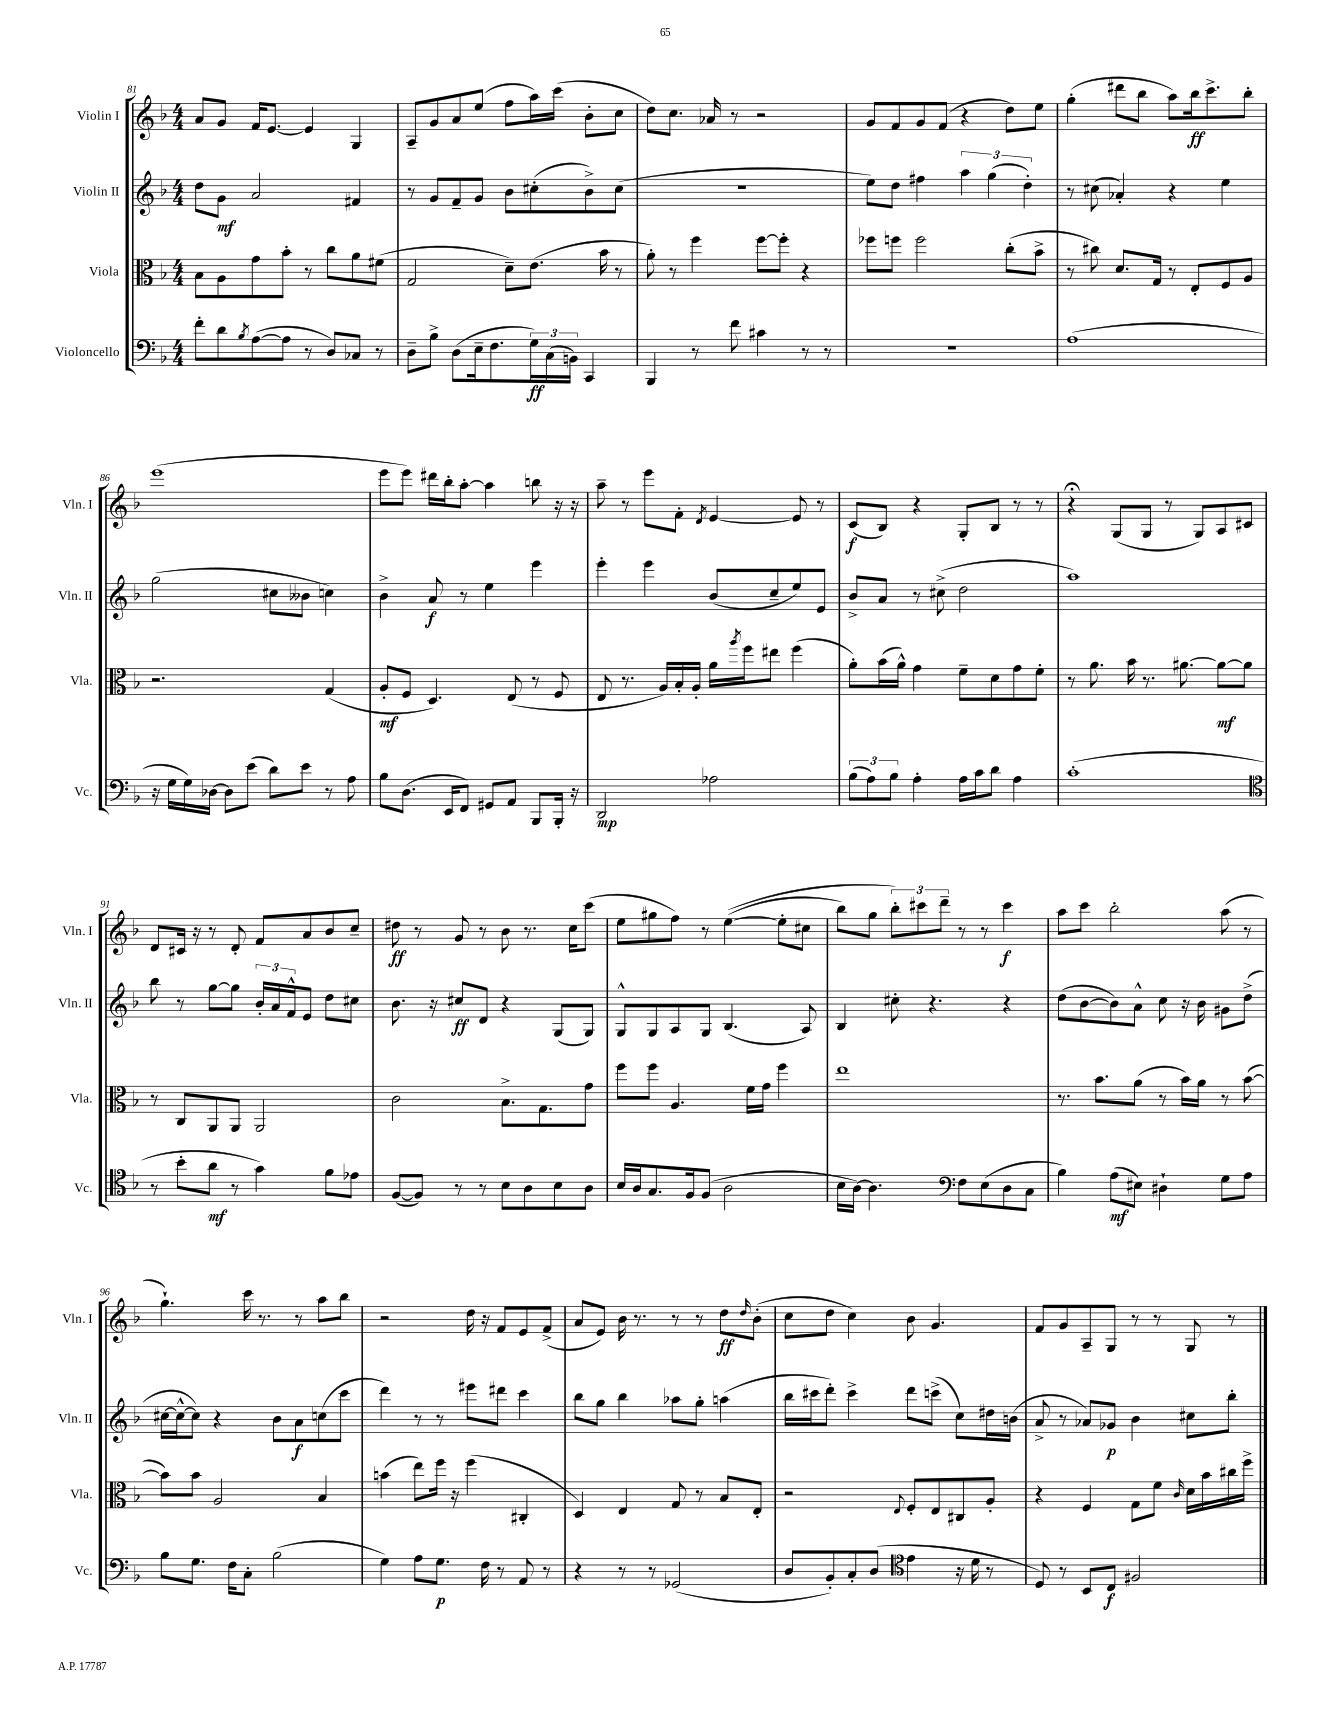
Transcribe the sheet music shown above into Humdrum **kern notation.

**kern	**dynam	**kern	**dynam	**kern	**dynam	**kern	**dynam
*part4	*part4	*part3	*part3	*part2	*part2	*part1	*part1
*staff4	*staff4	*staff3	*staff3	*staff2	*staff2	*staff1	*staff1
*I"Violoncello	*	*I"Viola	*	*I"Violin II	*	*I"Violin I	*
*I'Vc.	*	*I'Vla.	*	*I'Vln. II	*	*I'Vln. I	*
*clefF4	*	*clefC3	*	*clefG2	*	*clefG2	*
*k[b-]	*	*k[b-]	*	*k[b-]	*	*k[b-]	*
*M4/4	*	*M4/4	*	*M4/4	*	*M4/4	*
=81	=81	=81	=81	=81	=81	=81	=81
8f'\L	.	8B-\L	.	8dd\L	.	8a/L	.
8d\	.	8A\	.	8g\J	mf	8g/J	.
8qB-/	.	.	.	.	.	.	.
([8A\	.	8g\	.	2a/	.	16f/KL	.
.	.	.	.	.	.	[8.e/J	.
8A\J]	.	8b-'\J	.	.	.	.	.
8r	.	8r	.	.	.	4e/]	.
8D/L)	.	8cc\L	.	.	.	.	.
8C-X/J	.	8a\	.	4f#X/	.	4G/	.
8r	.	(8f#X\J	.	.	.	.	.
=82	=82	=82	=82	=82	=82	=82	=82
8D~\L	.	2G/	.	8r	.	8A~/L	.
8B-^\J	.	.	.	8g/L	.	8g/	.
(8D\L	.	.	.	8f~/	.	8a/	.
16E~\k	.	.	.	8g/J	.	(8ee/J	.
8.F\	.	.	.	.	.	.	.
.	.	8d~\L)	.	8b-\L	.	8ff\L	.
24G\L)	ff	(8.e\J	.	(8cc#X'\	.	16aa\L)	.
(24C\	.	.	.	.	.	.	.
.	.	.	.	.	.	(16ccc\JJ	.
24BBn\JJ)	.	.	.	.	.	.	.
4CC/	.	.	.	8b-^\)	.	8b-'\L	.
.	.	16b-\	.	.	.	.	.
.	.	8r	.	(8cc#\J	.	8cc\J	.
=83	=83	=83	=83	=83	=83	=83	=83
4BBB-/	.	8a'\)	.	1r	.	8dd\L)	.
.	.	8r	.	.	.	8.cc\J	.
8r	.	4ff\	.	.	.	.	.
.	.	.	.	.	.	16a-X/	.
8f\	.	.	.	.	.	8r	.
4c#X\	.	[8ff\L	.	.	.	2r	.
.	.	8ff'\J]	.	.	.	.	.
8r	.	4r	.	.	.	.	.
8r	.	.	.	.	.	.	.
=84	=84	=84	=84	=84	=84	=84	=84
1r	.	8ff-X\L	.	8ee\L)	.	8g/L	.
.	.	8ffn\J	.	8dd\J	.	8f/	.
.	.	2ff\	.	4ff#X\	.	8g/	.
.	.	.	.	.	.	(8f/J	.
.	.	.	.	6aa\	.	4r	.
.	.	.	.	(6gg\	.	.	.
.	.	(8cc'\L	.	.	.	8dd\L)	.
.	.	.	.	6dd'\)	.	.	.
.	.	8b-^\J	.	.	.	8ee\J	.
=85	=85	=85	=85	=85	=85	=85	=85
(1A	.	8r	.	8r	.	(4gg'\	.
.	.	8cc#X\)	.	(8cc#X\	.	.	.
.	.	8.d/L	.	4a-X'/)	.	8ddd#X\L	.
.	.	.	.	.	.	8bb-\J	.
.	.	16G/Jk	.	.	.	.	.
.	.	8r	.	4r	.	8aa\L)	.
.	.	8E'/L	.	.	.	16bb-\k	ff
.	.	.	.	.	.	8.ccc^\	.
.	.	8F/	.	4ee\	.	.	.
.	.	8A/J	.	.	.	8bb-'\J	.
!!LO:LB:g=z
=86	=86	=86	=86	=86	=86	=86	=86
16r	.	2.r	.	(2gg\	.	(1eee	.
16G\LL	.	.	.	.	.	.	.
16G\)	.	.	.	.	.	.	.
[16D-X\JJ	.	.	.	.	.	.	.
8D-\L]	.	.	.	.	.	.	.
(8e\J	.	.	.	.	.	.	.
8d\L)	.	.	.	8cc#X\L	.	.	.
8e\J	.	.	.	8b--X\J	.	.	.
8r	.	(4G/	.	4ccn\)	.	.	.
8A\	.	.	.	.	.	.	.
=87	=87	=87	=87	=87	=87	=87	=87
8B-\L	.	8A'/L	mf	4b-^\	.	8eee\L	.
(8.D\J	.	8F/J	.	.	.	8eee\J)	.
.	.	4.D/)	.	8a/	f	16ddd#X\LL	.
16EE/KL	.	.	.	.	.	16bb-'\J	.
8FF/J)	.	.	.	8r	.	[8aa'\J	.
8GG#X/L	.	.	.	4ee\	.	4aa\]	.
8AA/J	.	(8E/	.	.	.	.	.
8BBB-/L	.	8r	.	4eee\	.	8bbn\	.
16BBB-'/Jk	.	8F/	.	.	.	16r	.
16r	.	.	.	.	.	16r	.
=88	=88	=88	=88	=88	=88	=88	=88
2DD/	mp	8E/	.	4eee'\	.	8aa~\	.
.	.	8.r	.	.	.	8r	.
.	.	.	.	4eee\	.	8eee\L	.
.	.	16A/LL)	.	.	.	.	.
.	.	16B-'/	.	.	.	8f'\J	.
.	.	16A'/JJ	.	.	.	.	.
.	.	.	.	.	.	8qd/	.
2A-X\	.	16a\LL	.	(8b-/L	.	[4e/	.
.	.	8qaa/	.	.	.	.	.
.	.	16ff\J	.	.	.	.	.
.	.	8ee#X\J	.	8cc~/	.	.	.
.	.	(4ff\	.	8ee/)	.	8e/]	.
.	.	.	.	8e/J	.	8r	.
=89	=89	=89	=89	=89	=89	=89	=89
(12B-\L	.	8a'\L)	.	8b-^/L	.	(8c/L	f
12A\)	.	.	.	.	.	.	.
.	.	(16b-\L	.	8a/J	.	8B-/J)	.
12B-\J	.	.	.	.	.	.	.
.	.	16a^^\JJ)	.	.	.	.	.
4A'\	.	4g\	.	8r	.	4r	.
.	.	.	.	(8cc#X^\	.	.	.
16A\LL	.	8f~\L	.	2dd\	.	8G'/L	.
16c\J	.	.	.	.	.	.	.
8d\J	.	8d\	.	.	.	8B-/J	.
4A\	.	8g\	.	.	.	8r	.
.	.	8f'\J	.	.	.	8r	.
=90	=90	=90	=90	=90	=90	=90	=90
(1c'	.	8r	.	1aa)	.	4r;<	.
.	.	8.a\	.	.	.	.	.
.	.	.	.	.	.	(8G/L	.
.	.	16b-\	.	.	.	.	.
.	.	8.r	.	.	.	8G/J	.
.	.	.	.	.	.	8r	.
.	.	[8.a#X\	.	.	.	.	.
.	.	.	.	.	.	8G/L)	.
.	.	8a#\L_	mf	.	.	8A/	.
.	.	8a#\J]	.	.	.	8c#X/J	.
!!LO:LB:g=z
=91	=91	=91	=91	=91	=91	=91	=91
*clefC4	*	*	*	*	*	*	*
8r	.	8r	.	8bb-\	.	8d/L	.
8b-'\L	.	8C/L	.	8r	.	16c#X/Jk	.
.	.	.	.	.	.	16r	.
8a\J	mf	8AA/	.	[8gg\L	.	8r	.
8r	.	8AA/J	.	8gg\J]	.	8d'/	.
4g\)	.	2AA/	.	24b-'/LL	.	8f/L	.
.	.	.	.	24a/	.	.	.
.	.	.	.	24f^^/J	.	.	.
.	.	.	.	8e/J	.	8a/	.
8f\L	.	.	.	8dd\L	.	8b-/	.
8e-X\J	.	.	.	8cc#X\J	.	8cc~/J	.
=92	=92	=92	=92	=92	=92	=92	=92
([8F/L	.	2c\	.	8.b-\	.	8dd#X\	ff
8F/J])	.	.	.	.	.	8r	.
.	.	.	.	16r	.	.	.
8r	.	.	.	8cc#X/L	ff	8g/	.
8r	.	.	.	8d/J	.	8r	.
8B-\L	.	8.B-^\L	.	4r	.	8b-\	.
8A\	.	.	.	.	.	8.r	.
.	.	8.G\	.	.	.	.	.
8B-\	.	.	.	(8G/L	.	.	.
.	.	.	.	.	.	16cc\KL	.
8A\J	.	8g\J	.	8G/J)	.	(8ccc\J	.
=93	=93	=93	=93	=93	=93	=93	=93
16B-/LL	.	8ff\L	.	8G^^/L	.	8ee\L	.
16A/J	.	.	.	.	.	.	.
8.G/	.	8ff\J	.	8G/	.	8gg#X\	.
.	.	4.A/	.	8A/	.	8ff\J)	.
16F/k	.	.	.	.	.	.	.
(8F/J	.	.	.	8G/J	.	8r	.
2A\	.	.	.	(4.B-/	.	(([4ee\	.
.	.	16f\LL	.	.	.	.	.
.	.	16g\JJ	.	.	.	.	.
.	.	4ff\	.	.	.	8ee'\L]	.
.	.	.	.	8A/)	.	8cc#X\J	.
=94	=94	=94	=94	=94	=94	=94	=94
16B-\LL	.	1ee	.	4B-/	.	8bb-\L)	.
[16A\JJ)	.	.	.	.	.	.	.
4.A\]	.	.	.	.	.	8gg\J	.
.	.	.	.	8cc#X'\	.	12bb-'\L)	.
.	.	.	.	.	.	12ccc#X\	.
.	.	.	.	4.r	.	.	.
.	.	.	.	.	.	12ddd~\J	.
*clefF4	*	*	*	*	*	*	*
8F\L	.	.	.	.	.	8r	.
(8E\	.	.	.	.	.	8r	.
8D\	.	.	.	4r	.	4ccc#\	f
8C\J	.	.	.	.	.	.	.
=95	=95	=95	=95	=95	=95	=95	=95
4B-\)	.	8.r	.	(8dd\L	.	8aa\L	.
.	.	.	.	[8b-\	.	8ccc\J	.
.	.	8.b-\L	.	.	.	.	.
(8A\L	mf	.	.	8b-\])	.	2bb-'\	.
8E#X\J)	.	(8a\J	.	8a^^\J	.	.	.
4D#X`\	.	8r	.	8cc\	.	.	.
.	.	16b-\LL)	.	16r	.	.	.
.	.	16a\JJ	.	16b-\	.	.	.
8G\L	.	8r	.	8g#X\L	.	(8aa\	.
8A\J	.	([8b-\	.	(8dd^\J	.	8r	.
!!LO:LB:g=z
=96	=96	=96	=96	=96	=96	=96	=96
8B-\L	.	8b-\L])	.	[16cc#X\LL	.	4.gg`\)	.
.	.	.	.	16cc#^^\J_	.	.	.
8.G\J	.	8b-\J	.	8cc#\J])	.	.	.
.	.	2A/	.	4r	.	.	.
16F\KL	.	.	.	.	.	.	.
8C'\J	.	.	.	.	.	16ccc\	.
.	.	.	.	.	.	8.r	.
(2B-\	.	.	.	8b-\L	.	.	.
.	.	.	.	8a\	f	8r	.
.	.	4B-/	.	(8ccn\	.	8aa\L	.
.	.	.	.	8ccc\J	.	8bb-\J	.
=97	=97	=97	=97	=97	=97	=97	=97
4G\)	.	(4bn\	.	4ddd\)	.	2r	.
8A\L	.	8ee\L)	.	8r	.	.	.
8.G\J	p	16ff\Jk	.	8r	.	.	.
.	.	16r	.	.	.	.	.
.	.	(4ff\	.	8eee#X\L	.	16dd\	.
16F\	.	.	.	.	.	16r	.
8r	.	.	.	8ddd#X\J	.	8f/L	.
8AA/	.	4C#X'/	.	4ccc\	.	8e/	.
8r	.	.	.	.	.	(8f^/J	.
=98	=98	=98	=98	=98	=98	=98	=98
4r	.	4D/)	.	8bb-\L	.	8a/L	.
.	.	.	.	8gg\J	.	8e/J)	.
8r	.	4E/	.	4bb-\	.	16b-\	.
.	.	.	.	.	.	8.r	.
8r	.	.	.	.	.	.	.
(2GG-X/	.	8G/	.	8aa-X\L	.	8r	.
.	.	8r	.	8gg'\J	.	8r	.
.	.	8B-/L	.	(4aan\	.	8dd\L	ff
.	.	.	.	.	.	16qqdd/	.
.	.	8E'/J	.	.	.	(8b-'\J	.
=99	=99	=99	=99	=99	=99	=99	=99
8D/L	.	2r	.	16bb-\LL	.	8cc\L	.
.	.	.	.	16ccc#X\J	.	.	.
8BB-'/)	.	.	.	8ddd'\J)	.	8dd\J	.
8C'/	.	.	.	4ccc#^\	.	4cc\)	.
(8D/J	.	.	.	.	.	.	.
*clefC4	*	*	*	*	*	*	*
.	.	8qqE/	.	.	.	.	.
4e\	.	8F'/L	.	8ddd\L	.	8b-\	.
.	.	8E/	.	(8cccn^\J	.	4.g/	.
16r	.	8C#X/	.	8cc\L)	.	.	.
16d\	.	.	.	.	.	.	.
8r	.	8A'/J	.	16dd#X\L	.	.	.
.	.	.	.	(16bn\JJ	.	.	.
=100	=100	=100	=100	=100	=100	=100	=100
8D/)	.	4r	.	8a^/	.	8f/L	.
8r	.	.	.	8r	.	8g/	.
8BB-/L	.	4F/	.	8a-X/L)	.	8A~/	.
8C/J	f	.	.	8g-X/J	p	8G/J	.
2F#X/	.	8G\L	.	4b-\	.	8r	.
.	.	8f\J	.	.	.	8r	.
.	.	16qqc/	.	.	.	.	.
.	.	16d\LL	.	8cc#X\L	.	8G/	.
.	.	16b-\	.	.	.	.	.
.	.	16cc#X\	.	8bb-'\J	.	8r	.
.	.	16ff^\JJ	.	.	.	.	.
==	==	==	==	==	==	==	==
*-	*-	*-	*-	*-	*-	*-	*-
